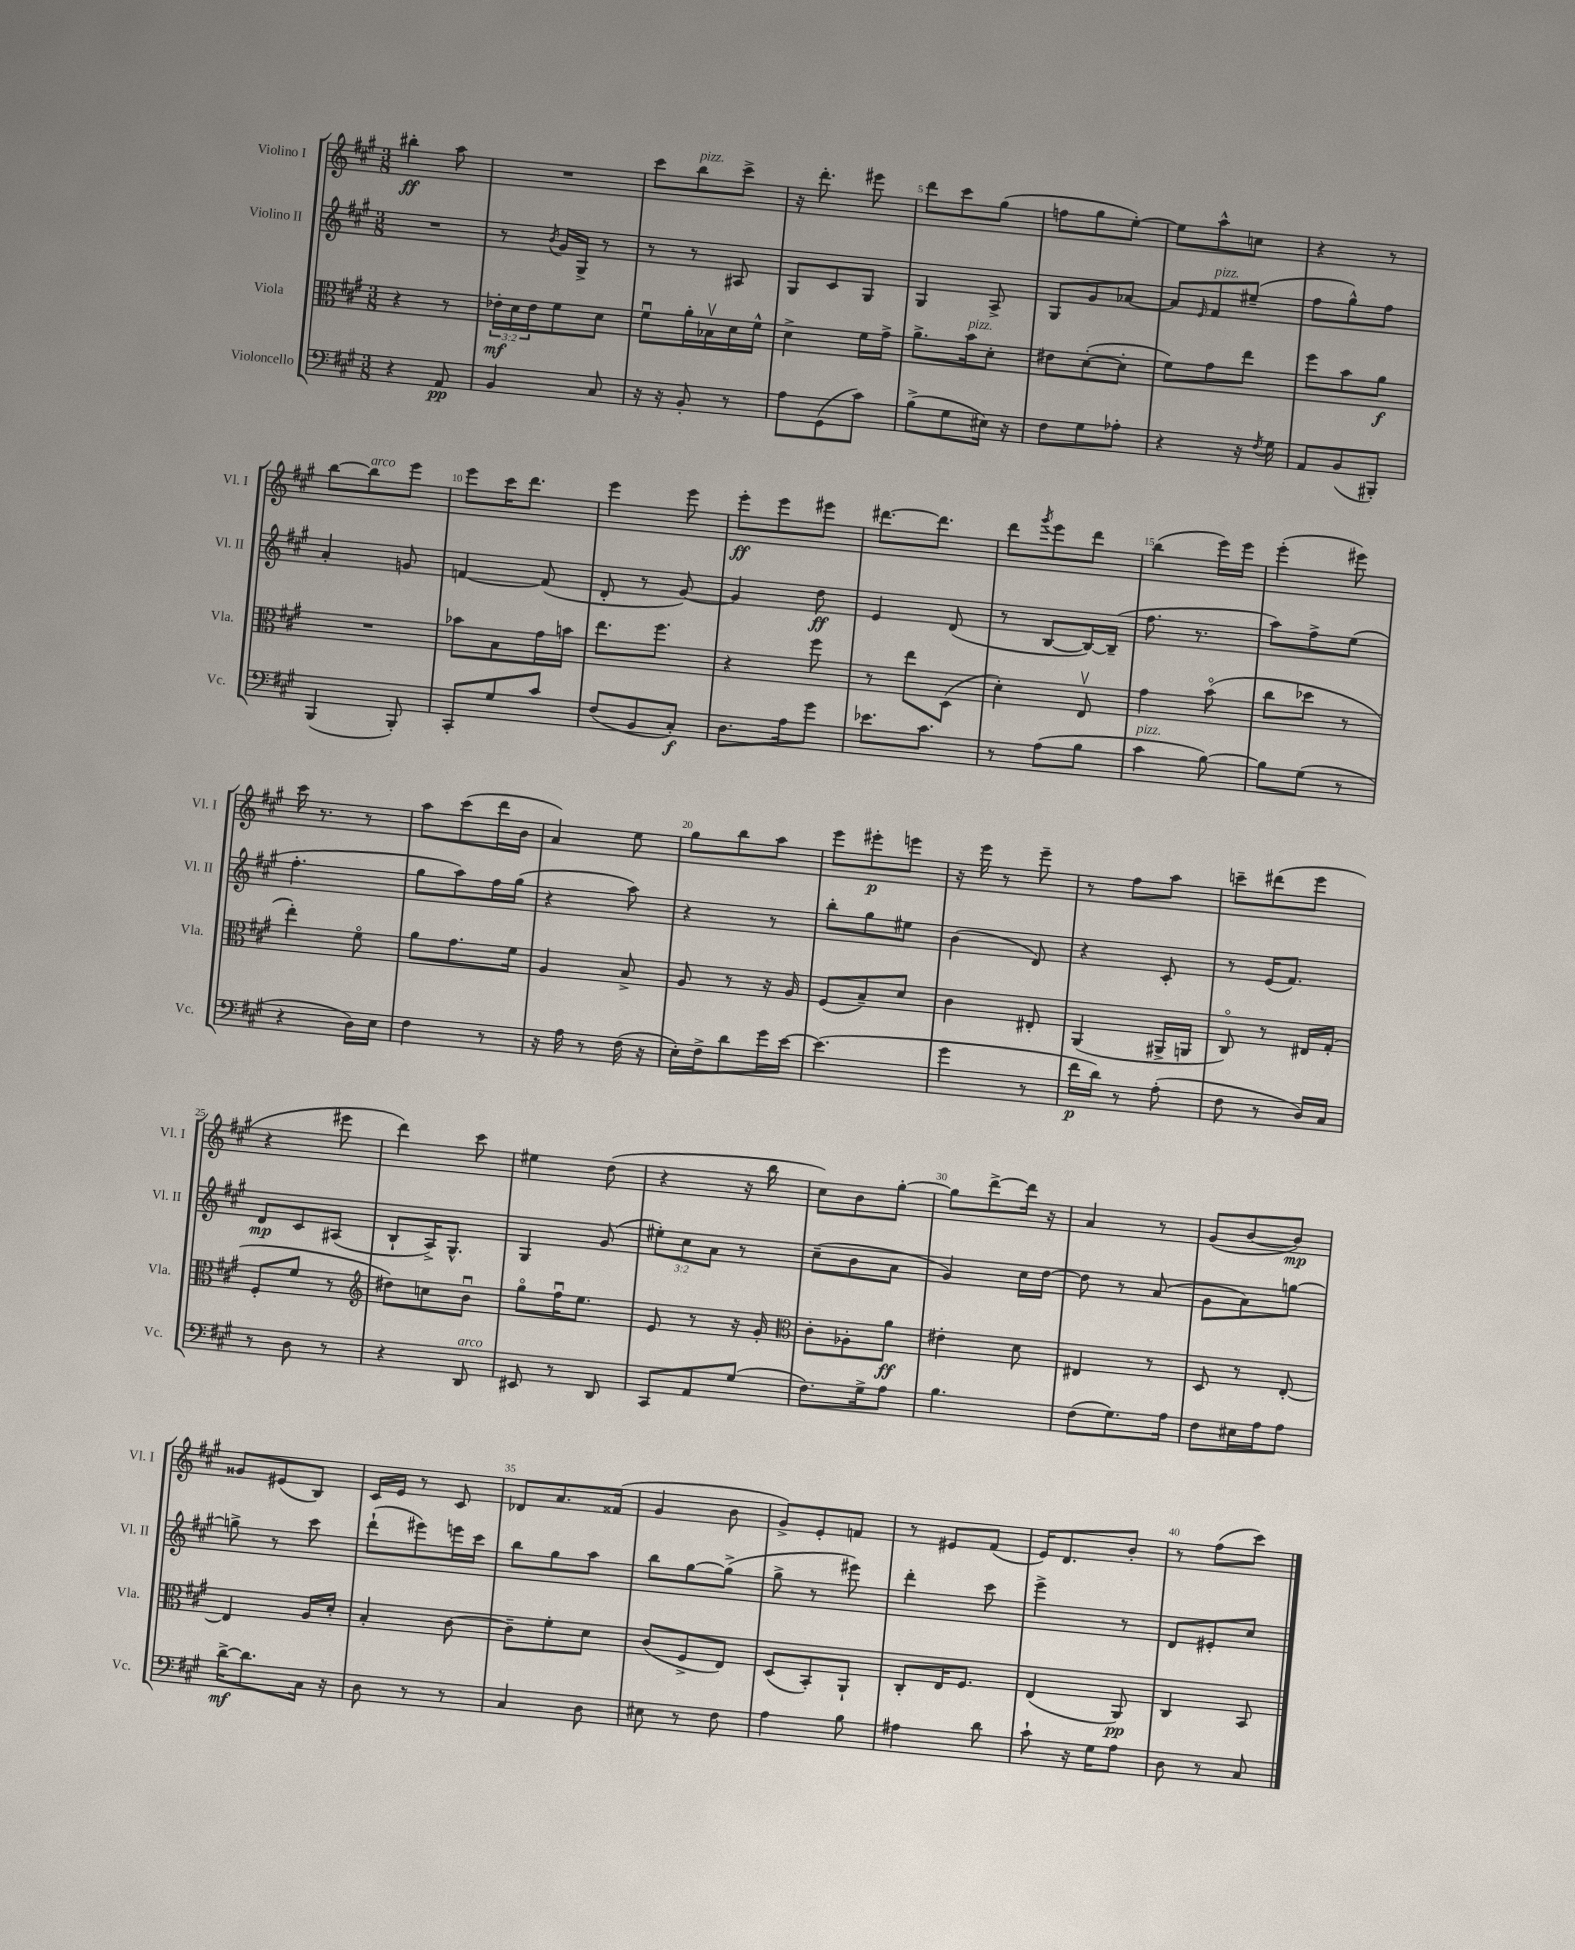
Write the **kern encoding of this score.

**kern	**kern	**kern	**kern
*staff4	*staff3	*staff2	*staff1
*clefF4	*clefC3	*clefG2	*clefG2
*k[f#c#g#]	*k[f#c#g#]	*k[f#c#g#]	*k[f#c#g#]
*M3/8	*M3/8	*M3/8	*M3/8
4r	4r	4.r	4bb#'\
8AA/	8r	.	8aa\
=	=	=	=
4BB/	24e-'\LL	8r	4.r
.	24d\	.	.
.	24e-\J	.	.
.	.	8qb/	.
.	8f#\	16g#/LL	.
.	.	16G#^/JJ	.
8C#/	8d\J	8r	.
=	=	=	=
16r	8f#u\L	8r	8ccc#\L
16r	.	.	.
8BB'/	16a'\L	8r	8bb\
.	16B-v\	.	.
8r	16d\	8A#/	8ccc#^\J
.	16f#^^\JJ	.	.
=	=	=	=
8A\L	4d^\	8G#/L	16r
.	.	.	8.ddd'\
(8GG#\	.	8c#/	.
8c#\J)	16f#\LL	8G#/J	8eee#\
.	16g#^\JJ	.	.
=	=	=	=
(8B^\L	8.a^\L	4G#/	8ddd\L
8G#\	.	.	8ccc#\
.	16b\k	.	.
16E#\Jk)	8d'\J	8A^/	(8gg#\J
16r	.	.	.
=	=	=	=
8F#\L	8e#\L	8G#/L	8ff\L
8G#\	([8d'\	8g#/	8gg#\
8A-'\J	8d'\]J	[8a-/J	[8ee'\J)
=	=	=	=
4r	8f#\L)	8a-/]L	8ee\]L
.	.	16qqe/	.
.	8g#\	8f#/	8aa^^\
16r	8ee\J	(8ee#~/J	8cc\J
8qF#/	.	.	.
16G#\	.	.	.
=	=	=	=
8AA/L	8ff#\L	8ff#\L	4r
(8BB/	8b\	8gg#^^\)	.
8BBB#'/J)	8a\J	8ff#\J	8r
=	=	=	=
(4BBB/	4.r	4a'/	[8bb\L
.	.	.	8bb\]
8BBB'/)	.	8g/	8eee\J
=	=	=	=
8CC#'/L	8b-\L	[4f/	8eee\L
8G#/	8B\	.	16ccc#\K
.	.	.	8.ddd\J
8c#/J	16g#\L	(8f/]	.
.	16b\JJ	.	.
=	=	=	=
(8F#/L	8.ee\L	8d'/	4eee\
8BB/	.	8r	.
.	8.ff#\J	.	.
8C#'/J)	.	[8g#/)	8eee\
=	=	=	=
8.D\L	4r	4g#/]	8eee'\L
.	.	.	8eee\
16A\k	.	.	.
8g#\J	8ff#\	8dd\	8eee#\J
=	=	=	=
8.e-\L	8r	4e/	[8.ddd#\L
.	8ee\L	.	.
8.c#\J	.	.	8.ddd#\]J
.	(8D\J	(8d/	.
=	=	=	=
8r	4d'\)	8r	8ddd\L
.	.	.	8qggg#/
(8A\L	.	[8B/L	8eee\
8B\J	8Ev/	16B/_L)	8ddd\J
.	.	(16B~/]JJ	.
=	=	=	=
4c#\	4g#\	8.ff#\	(4bb\
.	.	8.r	.
[8B\)	(8bo\	.	16eee\LL)
.	.	.	16eee\JJ
=	=	=	=
8B\]L	8cc#\L	8aa\L)	(4eee'\
(8G#\J	8dd-\J	8ff#^\	.
8r	8r	(8ee\J	8eee#\)
=	=	=	=
4r	4ee'\)	4.ff#'\	16ccc#\
.	.	.	8.r
16D\LL)	8f#o\	.	8r
16E\JJ	.	.	.
=	=	=	=
4F#\	8a\L	8gg#\L	8aa\L
.	8.g#\	8aa\)	(8ccc#\
8r	.	16ff#\L	16ddd\L
.	16f#\Jk	(16gg#\JJ	16b\JJ
=	=	=	=
16r	4A/	4r	4a/)
16A\	.	.	.
8r	.	.	.
(16F#\	8B^/	8aa\)	8ee\
16r	.	.	.
=	=	=	=
16E'\LL)	8A/	4r	8gg#\L
16F#^\J	.	.	.
8d\	8r	.	8bb\
16g#\L	16r	8r	8aa\J
[16e\JJ	16A/	.	.
=	=	=	=
(4.e\]	(8F#/L	8bb'\L	8eee\L
.	8B~/)	8gg#\	8eee#'\
.	8d/J	8ee#\J	8eee\J
=	=	=	=
4g#\	4c#\	(4b\	16r
.	.	.	16eee\
.	.	.	8r
8r	8E#'/	8d/)	8eee~\
=	=	=	=
16f#\LL	(4AA/	4r	8r
16d\JJ)	.	.	.
8r	.	.	8ff#\L
(8A'\	16AA#^/LL	8c#'/	8aa\J
.	16AA/JJ	.	.
=	=	=	=
8F#\	8C#o/)	8r	8ccc~\L
8r	8r	(16e/LK	(8ddd#\
.	.	8.f#/J)	.
16D/LL)	16E#/LL	.	8eee\J
16C#/JJ	(16G#'/JJ	.	.
=	=	=	=
8r	8F#'/L	8d/L	4r
8D\	8f#/J	8c#/	.
8r	8r	(8A#/J	8eee#\
=	=	=	=
*	*clefG2	*	*
4r	8dd#\L)	8B`/L	4ddd\)
.	8cc\	16A^/K)	.
.	.	8.G#^^/J	.
8DD/	8bu\J	.	8ccc#\
=	=	=	=
8EE#/	8gg#o\L	4G#/	4ee#\
8r	16ff#u\K	.	.
.	8.ee\J	.	.
8DD/	.	(8g#/	(8dd\
=	=	=	=
8CC#/L	8e/	12ee#'\L)	4r
.	.	12cc#\	.
8AA/	8r	.	.
.	.	12a\J	.
(8G#/J	16r	8r	16r
.	16g#'/	.	16bb\
=	=	=	=
*	*clefC3	*	*
8.F#\L)	8c#'\L	(8cc#~\L	8cc#\L)
.	8A-'\	8b\	8b\
16G#^\k	.	.	.
8A\J	8a\J	8a\J	[8gg#'\J
=	=	=	=
4.B\	4e#'\	4g#/)	8gg#\]L
.	.	.	[8ddd^\
.	8d\	16cc#\LL	16ddd\]Jk
.	.	[16dd\JJ	16r
=	=	=	=
(8F#\L	4E#/	8dd\]	4a/
8.G#\)	.	8r	.
.	8r	(8a/	8r
16A\Jk	.	.	.
=	=	=	=
8F#\L	8D/	8g#\L	(8g#/L
16E#\L	8r	8a\)	[8b/
16A\J	.	.	.
8A\J	[8E'/	[8gg\J	8b/]J)
=	=	=	=
[16d^\LK	4E/]	8gg^\]	8g##/L
8.d\]	.	.	.
.	.	8r	(8e#/
16C#\Jk	16A/LL	8ccc#\	8B/J)
16r	16d'/JJ	.	.
=	=	=	=
8D\	4B'/	(8ddd`\L	16c#/LL
.	.	.	16e/JJ
8r	.	8eee#\)	8r
8r	[8c#\	16eee\L	8c#/
.	.	16ccc#\JJ	.
=	=	=	=
4C#/	8c#~\]L	8bb\L	8d-/L
.	8f#'\	8gg#\	8.a/
8D\	8d\J	8aa\J	.
.	.	.	(16f##/Jk
=	=	=	=
8E#\	(8c#/L	8bb\L	4g#/
8r	8F#^/	[8gg#\	.
8F#\	8E/J)	(8gg#^\]J	8b\
=	=	=	=
4A\	(8D/L	8gg#^\	8g#^/L)
.	8BB'/)	8r	8e'/
8B\	8AA`/J	8eee#\)	8f/J
=	=	=	=
4A#\	8C#'/L	4ddd'\	8r
.	16E/K	.	8e#/L
.	8.F#/J	.	.
8d\	.	8ccc#\	(8f#/J
=	=	=	=
8c#`\	(4E/	4eee^\	16e/LK)
.	.	.	8.d/
16r	.	.	.
16G#\LK	.	.	.
8A\J	8AA/)	8r	8b'/J
=	=	=	=
8D\	4C#/	8d/L	8r
8r	.	8e#'/	(8ff#\L
8C#/	8BB/	8cc#/J	8ccc#\J)
==	==	==	==
*-	*-	*-	*-
